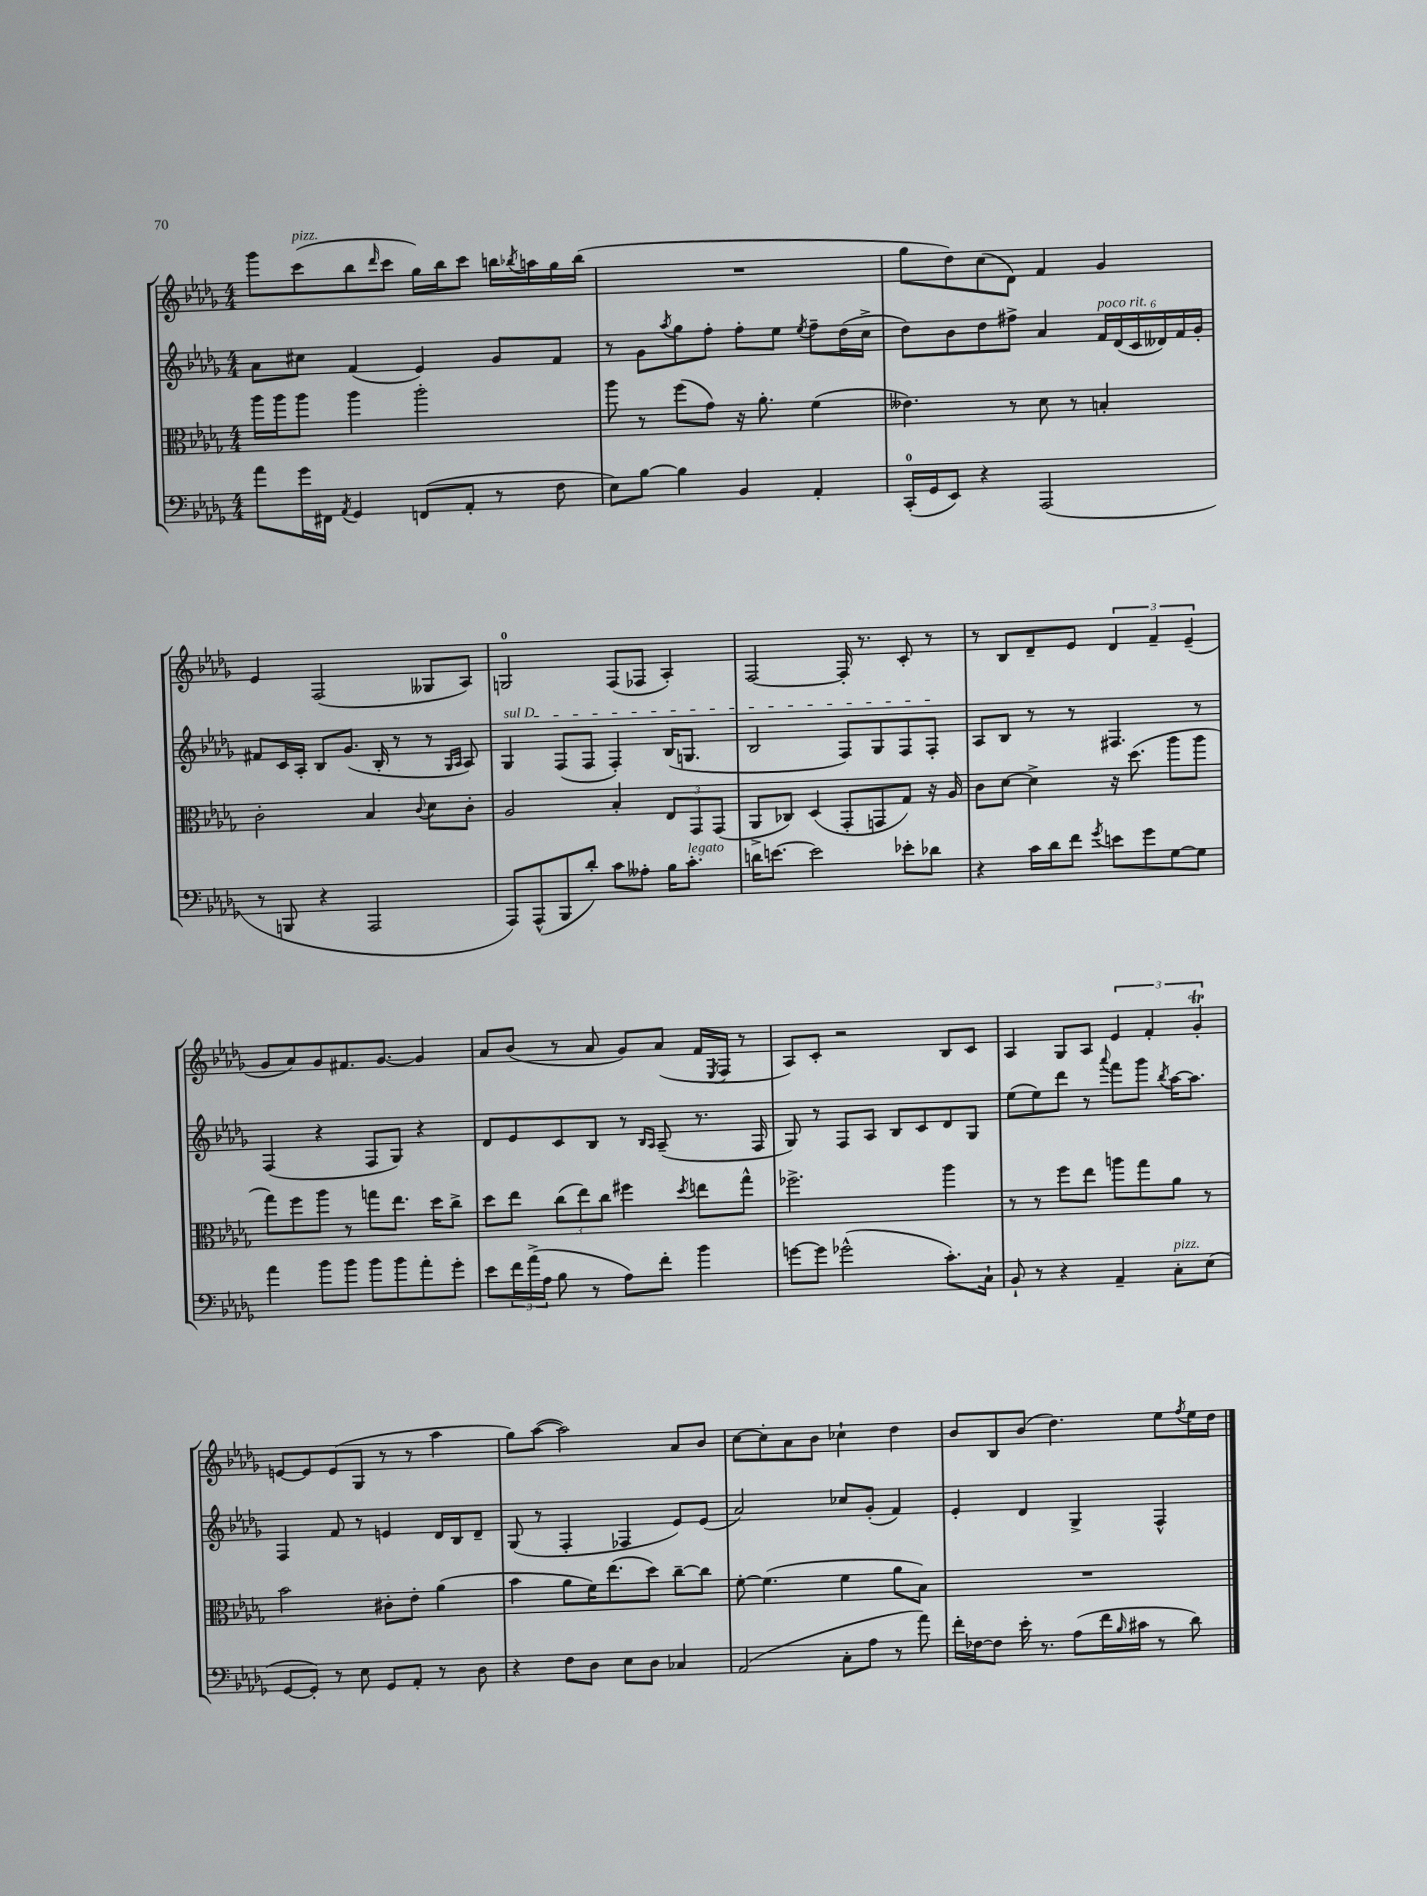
<<
\new StaffGroup <<
\new Staff = "s0" {
    \clef treble \key des \major \numericTimeSignature \time 4/4
    ges'''8 c'''8^\markup { \italic "pizz." }( bes''8 \grace { des'''16 } c'''8 ges''16) bes''16 c'''8 b''16 \acciaccatura { bes''8 } a''16 ges''16 bes''16( |
    R1 |
    ges''8 des''8) c''8( des'8) f'4 ges'4 |
    ees'4 f2( geses8 aes8) |
    g2-0 f8( fes8 aes4-.) |
    f2~ f16-. r8. c'8-. r8 |
    r8 bes8 des'8-- ees'8 \tuplet 3/2 { des'4 f'4-- ees'4--( } |
    ges'8 aes'8) ges'8 fis'8. ges'8.~ ges'4 |
    aes'8 bes'8( r8 aes'8 ges'8) aes'8( f'16 \acciaccatura { ees8 } f16 r8 |
    aes8) c'8-. r2 bes8 c'8 |
    aes4 ges8 aes8 \tuplet 3/2 { ees'4 f'4-. ges'4-.\trill } |
    e'8~ e'8 e'8( ges8 r8 r8 aes''4 |
    ges''8) aes''8~( aes''2) aes'8 bes'8 |
    c''8~ c''8-. aes'8 bes'8 ces''4-! des''4 |
    bes'8 bes8 bes'8( des''4.) ees''8 \acciaccatura { f''8 } ees''16 des''16 \bar "|." |
}
\new Staff = "s1" {
    \clef treble \key des \major \numericTimeSignature \time 4/4
    aes'8 cis''8 f'4( ees'4) ges'8 f'8 |
    r8 ges'8 \acciaccatura { aes''8 } ges''8 f''8-. f''8-. ees''8 \acciaccatura { ees''8 } f''8-- des''16( c''16-> |
    des''8) bes'8 des''8 fis''8-> aes'4 \tuplet 6/4 { f'16^\markup { \italic "poco rit." } des'16( c'16 deses'16) f'16 ges'16-. } |
    fis'8 c'16 aes16-. bes8 ges'8.( bes16-. r8 r8 \grace { ges16 aes16 } aes8) |
    \once \override TextSpanner.bound-details.left.text = \markup { \italic "sul D" } ges4\startTextSpan f8( f8 f4-.) bes16( g8. |
    bes2 f8) ges8 f8 f8-.\stopTextSpan |
    aes8 bes8 r8 r8 fis4. r8 |
    f4( r4 f8 ges8) r4 |
    des'8 ees'8 c'8 bes8 r8 \grace { bes16 aes16 } aes8--( r8. f16 |
    ges8) r8 f8 aes8 bes8 c'8 des'8 ges8 |
    ees''8( ees''8) des'''8 r8 \appoggiatura { aes'''8 } f'''8 ges'''8 \acciaccatura { bes''8 } aes''16~ aes''8. |
    f4 f'8 r8 e'4 des'16 bes16 des'8-- |
    ges8( r8 f4-. fes4 ees'8) ees'8( |
    aes'2) ces''8 ges'8-.( f'4) |
    ees'4-. des'4 ges4-> f4-^ \bar "|." |
}
\new Staff = "s2" {
    \clef alto \key des \major \numericTimeSignature \time 4/4
    aes''16 aes''16 aes''8 aes''4 aes''2-. |
    aes''8 r8 f''8( ges'8) r16 aes'8.-. f'4( |
    eeses'4.) r8 des'8 r8 b4-. |
    c'2-. bes4 \appoggiatura { c'8 } des'8 c'8-. |
    aes2 bes4-. \tuplet 3/2 { ees8 ges,8 ges,8( } |
    aes,8-> ces8) des4( ges,8-. g,8 ges8) r16 aes16 |
    c'8 des'8~ des'4-> r16 des''8.( aes''8 aes''8 |
    ges''8) f''8 aes''8 r8 g''8 ees''8. des''16 c''8-> |
    des''8 ees''8 \tuplet 3/2 { c''8( ees''8) c''8 } fis''4 \acciaccatura { des''8 } e''8 ges''8-^ |
    fes''2.-> aes''4 |
    r8 r8 f''8 ees''8 a''8 ges''8 aes'8 r8 |
    bes'2 cis'8-. ees'8-. aes'4( |
    bes'4 aes'8 f'16) ees''8.( des''8) c''8~-- c''8 |
    f'8~-. f'4.( f'4 aes'8 bes8) |
    R1 \bar "|." |
}
\new Staff = "s3" {
    \clef bass \key des \major \numericTimeSignature \time 4/4
    aes'8 ges'16 fis,16 \acciaccatura { aes,8 } ges,4 f,8( aes,8-. r8 f8 |
    ees8) bes8~ bes4 bes,4 aes,4-. |
    c,16-0-.( ges,16 ees,8) r4 aes,,2( |
    r8 b,,8 r4 aes,,2 |
    aes,,8) aes,,8-^( bes,,8 des'8-.) c'8 aeses8-. bes16 c'8.-.^\markup { \italic "legato" } |
    d'16 e'8.~ e'2 ees'8-. des'8 |
    r4 c'16 des'16 f'8 \acciaccatura { ges'8 } e'8 ges'8 ges8~ ges8 |
    aes'4 bes'8 bes'8 bes'8 bes'8 aes'8-. ges'8-. |
    ees'8 \tuplet 3/2 { f'16 aes'16->( aes16 } bes8 r8 aes8) f'8-. bes'4 |
    g'8~ g'8 ges'2-^( c'8.-.) c16-! |
    bes,8-! r8 r4 aes,4-- c8-.^\markup { \italic "pizz." } ees8( |
    ges,8~ ges,8-.) r8 ees8 ges,8 aes,8-. r8 des8 |
    r4 f8 des8 ees8 des8 ces4 |
    aes,2( c8-. aes8 r8 aes'8) |
    f'16-. fes16~ fes8 ees'16-. r8. aes8( f'16 \grace { bes16 } cis'16 r8 des'8) \bar "|." |
}
>>
>>
\layout { \context { \Score \remove "Bar_number_engraver" } }
